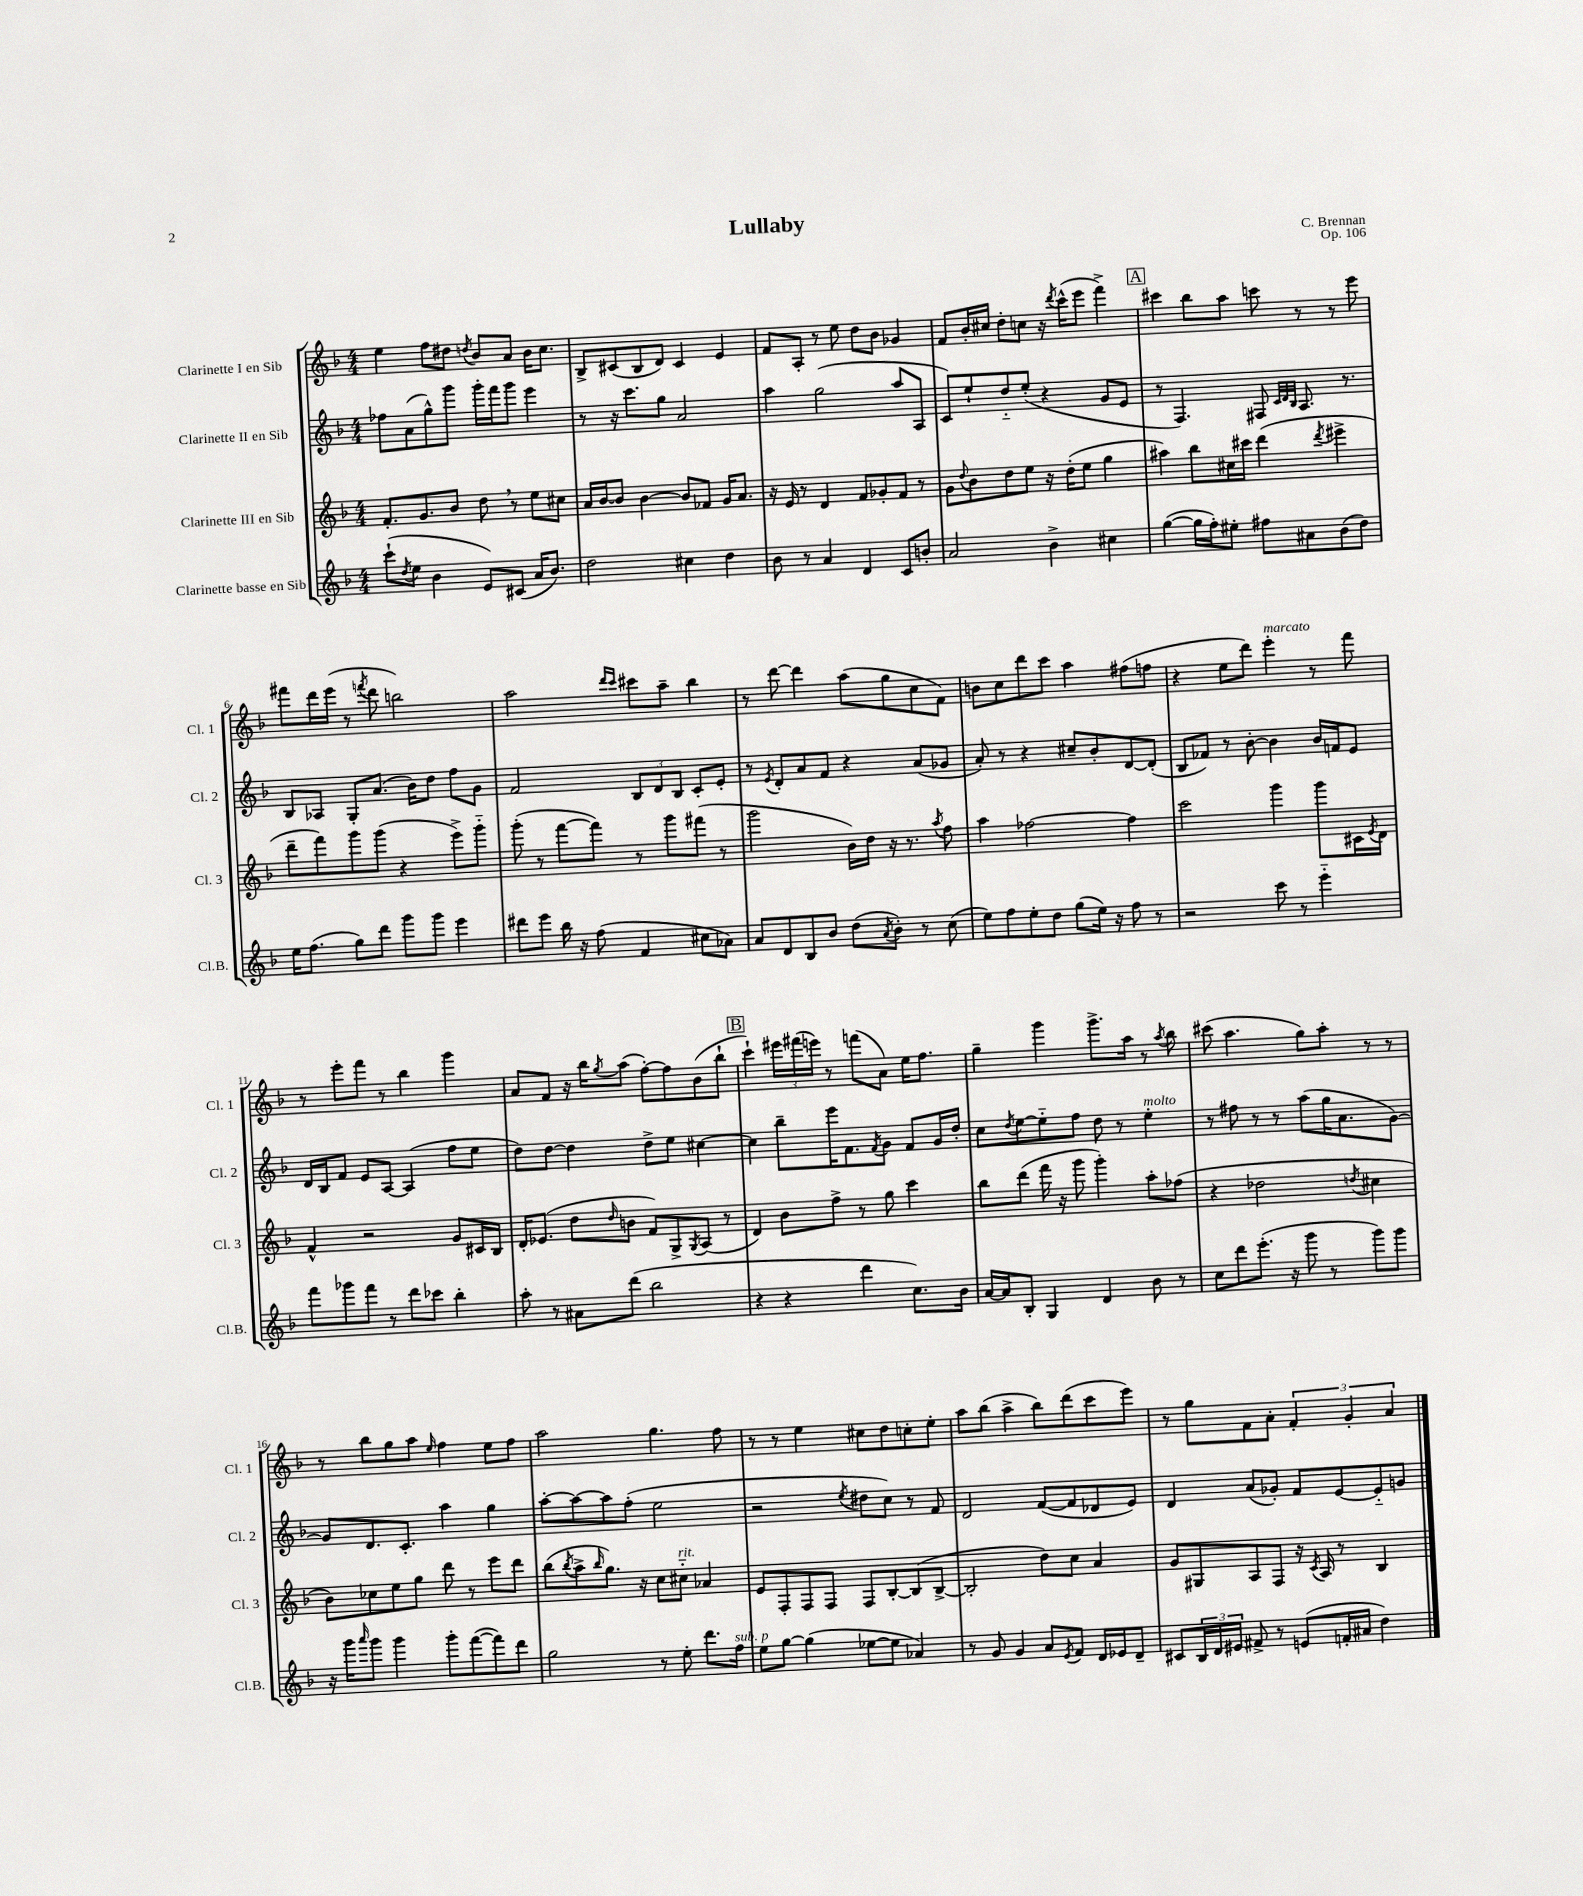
\header { title = "Lullaby" composer = "C. Brennan" opus = "Op. 106" }
<<
\new StaffGroup <<
\new Staff = "s0" \with { instrumentName = "Clarinette I en Sib" shortInstrumentName = "Cl. 1" } {
    \clef treble \key f \major \numericTimeSignature \time 4/4
    e''4 f''8 dis''8 \acciaccatura { d''8 } bes'8 a'8 bes'16 c''8. |
    bes8-> cis'8( bes8 d'8) cis'4 e'4 |
    f'8 a8-. r8 e''8 d''8 bes'8 ges'4 |
    f'8 bes'16-. cis''16 d''8-. c''8 r16 \acciaccatura { d'''8 } c'''16-^( e'''8 f'''4->) |
    \mark \markup { \box "A" } cis'''4 bes''8 a''8 c'''8 r8 r8 e'''8 |
    fis'''8 d'''16 e'''16( r8 \acciaccatura { f'''8 } d'''8 b''2) |
    a''2 \grace { d'''16 c'''16 } cis'''8 a''8-- bes''4 |
    r8 d'''8~ d'''4 a''8( g''8 c''8 f'8) |
    b'8 c''8 d'''8 c'''8 a''4 fis''8( f''8 |
    r4 e''8 d'''8) e'''4-.^\markup { \italic "marcato" } r8 f'''8 |
    r8 e'''8-. f'''8 r8 bes''4 g'''4 |
    a'8 f'8 r16 bes''16 \acciaccatura { g''8 } a''8( f''8~-.) f''8 bes'8( bes''8-! |
    \mark \markup { \box "B" } c'''4-!) \tuplet 3/2 { eis'''16 fis'''16( e'''16) } r8 f'''8( a'8) e''16 f''8. |
    g''4-- g'''4 g'''8.-> a''16 r8 \acciaccatura { a''8 } bes''8 |
    cis'''8( a''4. g''8) a''8-. r8 r8 |
    r8 bes''8 g''8 a''8 \grace { e''16 } f''4 e''8 f''8 |
    a''2 g''4. f''8 |
    r8 r8 e''4 cis''8 d''8 c''8-. e''8-. |
    a''8 bes''8( a''4-> bes''8) d'''8( c'''8 e'''8) |
    r8 g''8 f'8 a'8-. \tuplet 3/2 { f'4-. g'4-. a'4 } \bar "|." |
}
\new Staff = "s1" \with { instrumentName = "Clarinette II en Sib" shortInstrumentName = "Cl. 2" } {
    \clef treble \key f \major \numericTimeSignature \time 4/4
    fes''8 a'8( g''8-^) g'''8 g'''16-. f'''16 g'''8 e'''4 |
    r8 r16 c'''8. g''8 a'2 |
    a''4 g''2( a''8 a8 |
    c'8) e''8-! d''8-_ e''8-.( r4 g'8 e'8 |
    \mark \markup { \box "A" } r8 f4.) fis8 \grace { c'32 d'32 bes32 } a8. r8. |
    bes8 aes8 g8-. a'8.( bes'16) d''8 f''8 g'8 |
    f'2 \tuplet 3/2 { bes8 d'8 bes8 } c'8-. e'8-. |
    r8 \acciaccatura { e'8 } d'8-. a'8 f'8 r4 a'8( ges'8 |
    a'8-.) r8 r4 cis''8-- bes'8-. d'8~ d'8-.( |
    bes8 fes'8) r8 bes'8~-. bes'4 bes'16 f'16 e'8 |
    d'16 bes16 f'8 e'8 a8~ a4( f''8 e''8 |
    d''8) d''8~ d''4 d''8-> e''8 cis''4~ |
    \mark \markup { \box "B" } cis''4 bes''8-- e'''16 f'8. \acciaccatura { f'8 } g'8 f'8 g'16 d''16-. |
    c''8 \acciaccatura { d''8 } e''8~ e''8-_ f''8 d''8 r8 e''4-.^\markup { \italic "molto" } |
    r8 fis''8 r8 r8 a''8( g''16 a'8. g'8~) |
    g'8 d'8. c'8.-. a''4 g''4 |
    a''8~-. a''8~ a''8 f''8-.( e''2 |
    r2 \acciaccatura { e''8 } dis''8 c''8) r8 f'8 |
    d'2 f'8~( f'8 des'8 e'8) |
    d'4 a'8( ges'8-.) f'8 e'8~ e'8-_ g'8 \bar "|." |
}
\new Staff = "s2" \with { instrumentName = "Clarinette III en Sib" shortInstrumentName = "Cl. 3" } {
    \clef treble \key f \major \numericTimeSignature \time 4/4
    f'8.-. g'8. bes'8 d''8 \breathe r8 e''8 cis''8 |
    a'16 bes'16~ bes'8 bes'4~ bes'8 fes'8 g'16 a'8. |
    r16 e'16 r8 d'4 f'8 ges'8-. f'8 r8 |
    g'8 \appoggiatura { d''8 } bes'8 d''8 e''8 r16 d''16-.( e''8 g''4 |
    \mark \markup { \box "A" } ais''4) bes''8 cis''16 cis'''16 d'''4( \acciaccatura { d'''8 } eis'''4-> |
    d'''8-- f'''8) g'''8 g'''8( r4 e'''8->) g'''8-_ |
    g'''8-.( r8 f'''8~ f'''8) r8 g'''8 fis'''8( r8 |
    g'''2 bes'16) d''16 r16 r8. \acciaccatura { a''8 } f''8 |
    a''4 fes''2~ fes''4 |
    c'''2 g'''4 g'''8 cis'16 \acciaccatura { e'8 } d'16 |
    f'4-^ r2 g'8 cis'16 bes16 |
    d'16-. ees'8.( d''8 \grace { d''16 } b'8 f'8) g8-> \acciaccatura { g8 } a8( r8 |
    \mark \markup { \box "B" } d'4) bes'8 f''8-> r8 g''8 c'''4 |
    bes''8 d'''8( f'''16 r16 g'''8 g'''4-.) a''8-. fes''8( |
    r4 des''2 \acciaccatura { d''8 } cis''4 |
    bes'8) ces''8 e''8 g''8 d'''8 r8 e'''8 d'''8 |
    bes''8( \acciaccatura { bes''8 } a''8-> \grace { bes''16 } g''8.) r16 c''8 cis''8-_^\markup { \italic "rit." } aes'4 |
    e'8 f8-. f8 f8 f8 bes8~-. bes8( bes8~-> |
    bes2-. d''8) c''8 a'4 |
    g'8 gis8 a8 f8 r16 \acciaccatura { c'8 } a16 r8 bes4 \bar "|." |
}
\new Staff = "s3" \with { instrumentName = "Clarinette basse en Sib" shortInstrumentName = "Cl.B." } {
    \clef treble \key f \major \numericTimeSignature \time 4/4
    c'''8-!( \acciaccatura { d''8 } e''8 bes'4 e'8) cis'8( a'16 bes'8.) |
    d''2 cis''4 d''4 |
    bes'8 r8 a'4 d'4 c'8 b'8-. |
    a'2 bes'4-> cis''4 |
    \mark \markup { \box "A" } g''4~( g''16 f''16-.) eis''8-. fis''8 ais'8 bes'8( d''8) |
    e''16 f''8.( g''8) d'''8 g'''8 g'''8 e'''4 |
    dis'''8 e'''8 bes''16 r16 f''8( f'4 cis''8 aes'8) |
    a'8 d'8 bes8 bes'8 d''8( \acciaccatura { a'8 } bes'8-.) r8 c''8( |
    e''8) f''8 e''8-. d''8 g''8( e''16) r16 f''8 r8 |
    r2 c'''8 r8 e'''4-_ |
    f'''8 ges'''8 f'''8 r8 d'''8 ces'''8 bes''4-. |
    a''8-. r8 ais'8 d'''8( bes''2 |
    \mark \markup { \box "B" } r4 r4 d'''4 c''8.) bes'16 |
    a'16~ a'16 bes8-. g4 d'4 bes'8 r8 |
    c''8 d'''8 e'''8.-.( r16 g'''8 r8 g'''8) g'''8 |
    r16 g'''16 \grace { a'''16 } g'''8 g'''4 g'''8-. f'''8~( f'''8) d'''8 |
    g''2 r8 e''8-. d'''8. f''16^\markup { \italic "sub. p" } |
    e''8 g''8~ g''4( ees''8~ ees''8 aes'4) |
    r8 g'8 g'4 a'8 \acciaccatura { e'8 } f'8 d'16 ees'16 d'8-- |
    cis'8 \tuplet 3/2 { bes16 d'16 eis'16 } fis'8-> r8 e'8( f'16-. ais'16 d''4) \bar "|." |
}
>>
>>
